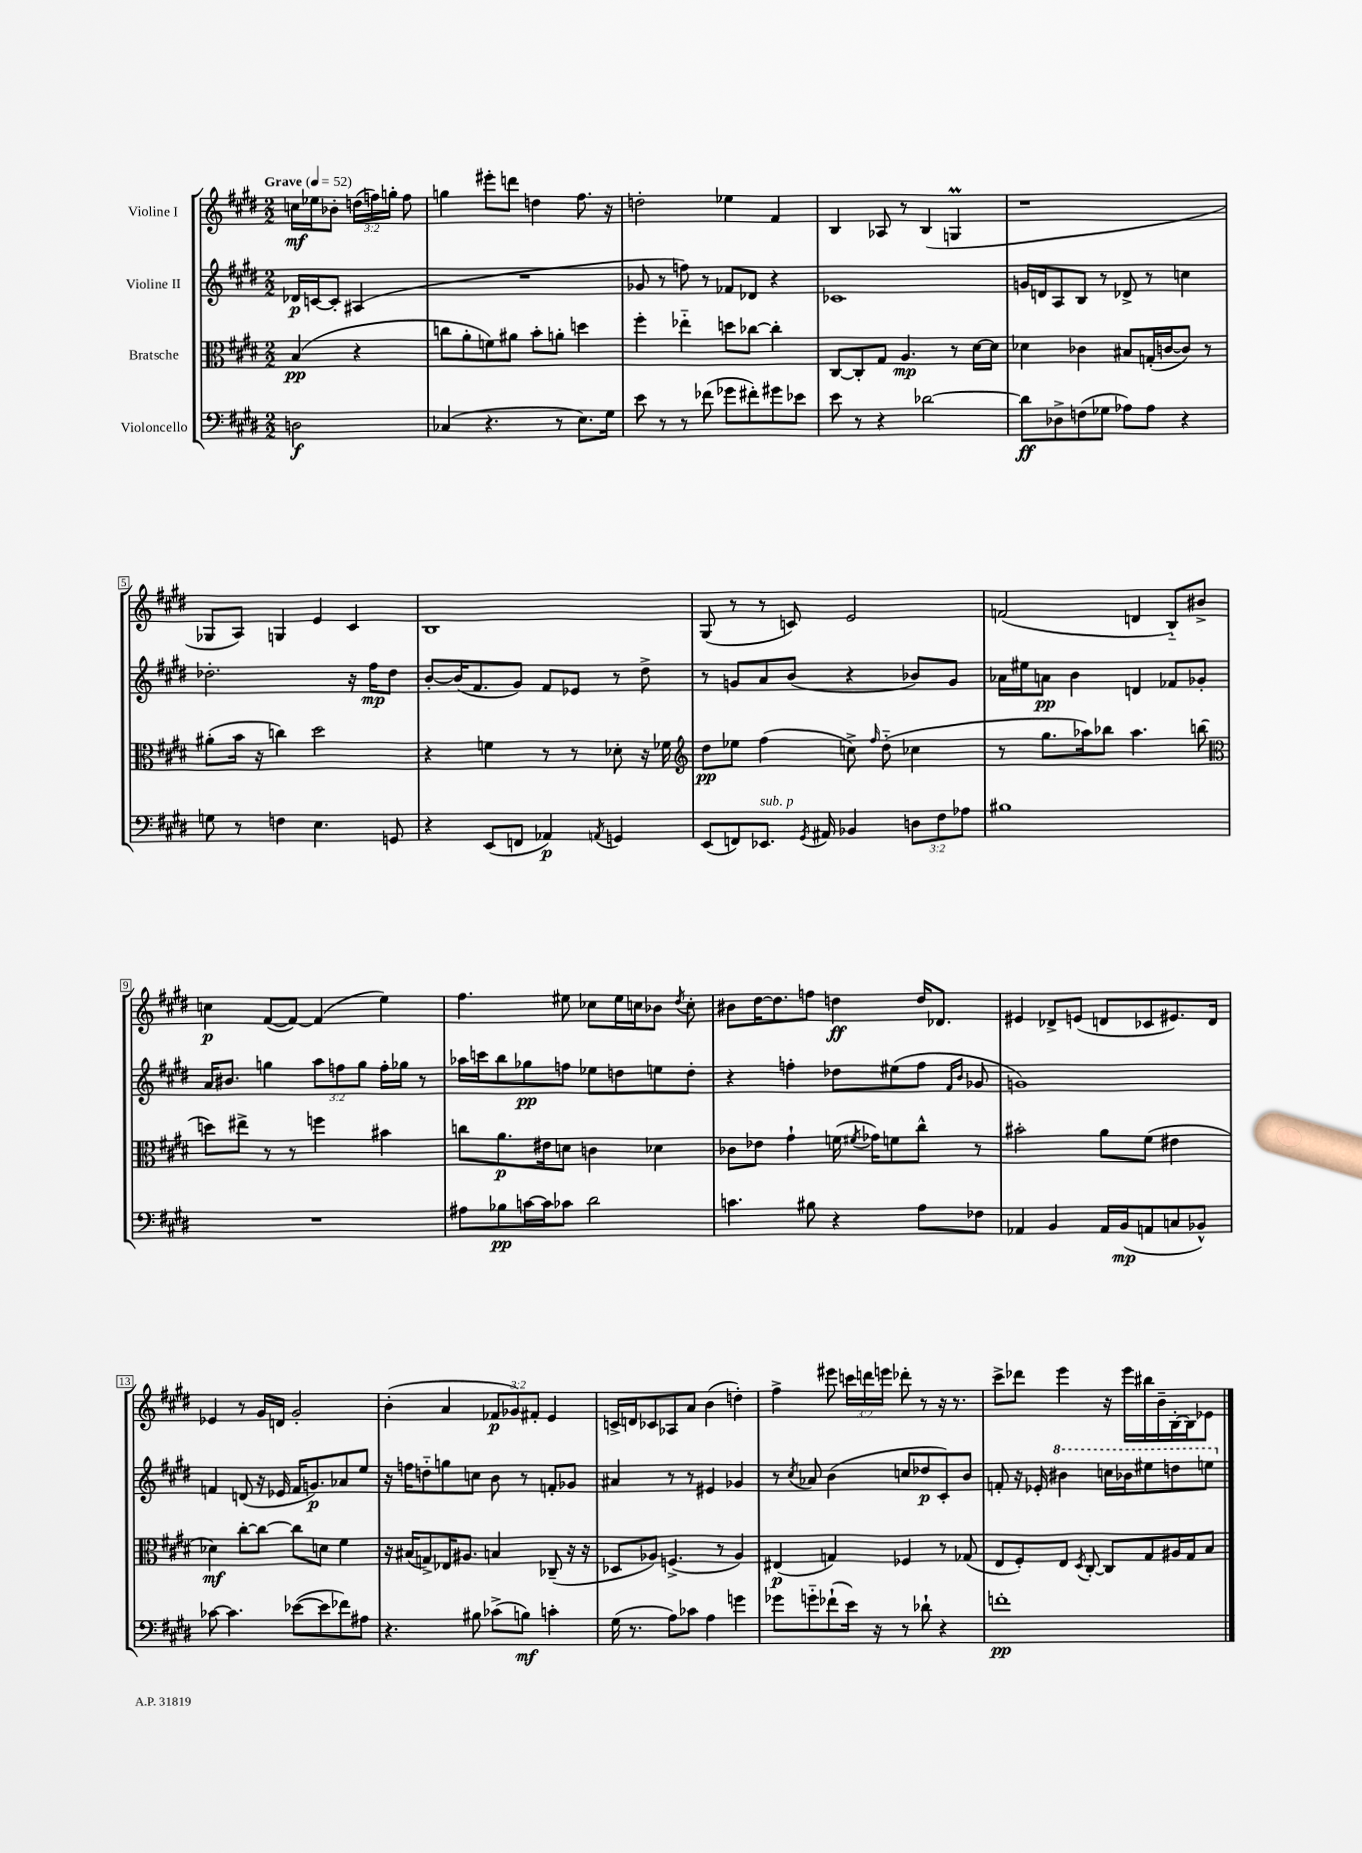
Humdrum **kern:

**kern	**dynam	**kern	**dynam	**kern	**dynam	**kern	**dynam
*part4	*part4	*part3	*part3	*part2	*part2	*part1	*part1
*staff4	*staff4	*staff3	*staff3	*staff2	*staff2	*staff1	*staff1
*I"Violoncello	*	*I"Bratsche	*	*I"Violine II	*	*I"Violine I	*
*clefF4	*	*clefC3	*	*clefG2	*	*clefG2	*
*k[f#c#g#d#]	*	*k[f#c#g#d#]	*	*k[f#c#g#d#]	*	*k[f#c#g#d#]	*
*M2/2	*	*M2/2	*	*M2/2	*	*M2/2	*
*MM52	*	*MM52	*	*MM52	*	*MM52	*
=	=	=	=	=	=	=	=
!	!	!	!	!	!	!LO:TX:a:B:t=Grave	!
2Dn\	f	(4B/	pp	16d-X/LL	p	16ccn\LL	mf
.	.	.	.	[16cn/J	.	16ee-X\J	.
.	.	.	.	8c'/J]	.	8b-X'\J	.
.	.	4r	.	(4A#X/	.	(24ddn\LL	.
.	.	.	.	.	.	24ffn\)	.
.	.	.	.	.	.	24ggn'\JJ	.
.	.	.	.	.	.	8ff\	.
=1	=1	=1	=1	=1	=1	=1	=1
(4C-X/	.	8ccn\L	.	1r	.	4ggn\	.
.	.	8a'\	.	.	.	.	.
4.r	.	8fn\)	.	.	.	8eee#X'\L	.
.	.	8a#X\J	.	.	.	8dddn\J	.
.	.	8b'\L	.	.	.	4ddn\	.
8r	.	8an'\J	.	.	.	.	.
8.E\L)	.	4ddn\	.	.	.	8.ff#\	.
16G#\Jk	.	.	.	.	.	16r	.
=2	=2	=2	=2	=2	=2	=2	=2
8e\	.	4ff#'\	.	8g-X/	.	2ddn'\	.
8r	.	.	.	8r	.	.	.
8r	.	4ee-X\	.	8ffn\)	.	.	.
(8f-X\	.	.	.	8r	.	.	.
8g-X\L	.	8ddn\L	.	8f-X/L	.	4ee-X\	.
8f#X'\)	.	[8cc-X\J	.	8d-X/J	.	.	.
8g#X\	.	4cc-'\]	.	4r	.	4f#/	.
8e-X\J	.	.	.	.	.	.	.
=3	=3	=3	=3	=3	=3	=3	=3
8e\	.	[8C#/L	.	1c-X	.	4B/	.
8r	.	8C#'/]	.	.	.	.	.
4r	.	8G#/J	.	.	.	8A-X/	.
.	.	4.A/	mp	.	.	8r	.
[2d-X\	.	.	.	.	.	(4B/	.
.	.	8r	.	.	.	4GnM/	.
.	.	[16d#\LL	.	.	.	.	.
.	.	16d#\JJ]	.	.	.	.	.
=4	=4	=4	=4	=4	=4	=4	=4
8d-\L]	ff	4d-X\	.	16gn/LL	.	1r	.
.	.	.	.	16dn/J	.	.	.
8D-X^\	.	.	.	8A/	.	.	.
(8Fn\	.	4c-X\	.	8B/J	.	.	.
8G-X\J	.	.	.	8r	.	.	.
8A-X\L)	.	8B#X/L	.	8d-X^/	.	.	.
8A-\J	.	(16Gn'/L	.	8r	.	.	.
.	.	[16cn/J	.	.	.	.	.
4r	.	8c/J])	.	4ccn\	.	.	.
.	.	8r	.	.	.	.	.
!!LO:LB:g=z
=5	=5	=5	=5	=5	=5	=5	=5
8Gn\	.	(8a#X'\L	.	2.dd-X'\	.	8G-X/L	.
8r	.	16b\Jk	.	.	.	8A/J)	.
.	.	16r	.	.	.	.	.
4Fn\	.	4ccn\)	.	.	.	4Gn/	.
4.E\	.	2dd#\	.	.	.	4e/	.
.	.	.	.	16r	.	4c#/	.
.	.	.	.	16ff#\KL	mp	.	.
8GGn/	.	.	.	8dd-\J	.	.	.
=6	=6	=6	=6	=6	=6	=6	=6
4r	.	4r	.	[8b'/L	.	1B	.
.	.	.	.	(16b/K]	.	.	.
.	.	.	.	8.f#/	.	.	.
(8EE/L	.	4fn\	.	.	.	.	.
8FFn/J	.	.	.	8g#/J)	.	.	.
4AA-X/)	p	8r	.	8f#/L	.	.	.
.	.	8r	.	8e-X/J	.	.	.
8qAAn/	.	.	.	.	.	.	.
4GGn/	.	8d-X'\	.	8r	.	.	.
.	.	16r	.	8dd#^\	.	.	.
.	.	16f-X\	.	.	.	.	.
=7	=7	=7	=7	=7	=7	=7	=7
*	*	*clefG2	*	*	*	*	*
(8EE/L	.	8dd#\L	pp	8r	.	(8G#/	.
8FFn/)	.	8ee-X\J	.	8gn/L	.	8r	.
!LO:TX:a:i:t=sub. p	!	!	!	!	!	!	!
8.EE-X/J	.	(4ff#\	.	8a/	.	8r	.
.	.	.	.	(8b/J	.	8cn/)	.
8qGG#/	.	.	.	.	.	.	.
16AA#X/	.	.	.	.	.	.	.
4BB-X/	.	8ccn^\)	.	4r	.	2e/	.
.	.	16qqff#/	.	.	.	.	.
.	.	(8dd#\	.	.	.	.	.
12Dn\L	.	4cc-X\	.	8b-X/L)	.	.	.
12F#\	.	.	.	.	.	.	.
.	.	.	.	8g/J	.	.	.
12A-X\J	.	.	.	.	.	.	.
=8	=8	=8	=8	=8	=8	=8	=8
1B#X	.	8r	.	16a-X\LL	.	(2fn/	.
.	.	.	.	16ee#X\J	.	.	.
.	.	8.gg#\L	.	8an\J	pp	.	.
.	.	.	.	4b\	.	.	.
.	.	16aa-X\k)	.	.	.	.	.
.	.	8bb-X\J	.	.	.	.	.
.	.	4.aa-\	.	4dn/	.	4dn/	.
.	.	.	.	8f-X/L	.	8B/L)	.
.	.	(8bbn\	.	8g-X'/J	.	8b#X^/J	.
!!LO:LB:g=z
=9	=9	=9	=9	=9	=9	=9	=9
*	*	*clefC3	*	*	*	*	*
1r	.	8ddn\L)	.	16a/KL	.	4ccn\	p
.	.	.	.	8.b#X/J	.	.	.
.	.	8ee#X^\J	.	.	.	.	.
.	.	8r	.	4ggn\	.	([8f#/L	.
.	.	8r	.	.	.	8f#/J_)	.
.	.	4ffn\	.	12aa\L	.	(4f#/]	.
.	.	.	.	12ffn\	.	.	.
.	.	.	.	12gg\J	.	.	.
.	.	4b#X\	.	16ff'\LL	.	4ee\)	.
.	.	.	.	16gg-X\JJ	.	.	.
.	.	.	.	8r	.	.	.
=10	=10	=10	=10	=10	=10	=10	=10
8A#X\L	.	8ccn\L	.	16aa-X\LL	.	4.ff#\	.
.	.	.	.	16cccn\J	.	.	.
8B-X\	pp	8.a\	p	8bb\	.	.	.
[16cn\L	.	.	.	8gg-X\	pp	.	.
16c\J]	.	16e#X\k	.	.	.	.	.
8c-X\J	.	8dn\J	.	8ffn\J	.	8ee#X\	.
2d#\	.	4cn\	.	8ee-X\L	.	8cc-X\L	.
.	.	.	.	8ddn\	.	16ee#\L	.
.	.	.	.	.	.	16ccn\J	.
.	.	4d-X\	.	8een\	.	8b-X\J	.
.	.	.	.	.	.	8qdd#/	.
.	.	.	.	8dd'\J	.	8cc'\	.
=11	=11	=11	=11	=11	=11	=11	=11
4.cn\	.	8c-X\L	.	4r	.	8b#X\L	.
.	.	8e-X\J	.	.	.	[16dd#\K	.
.	.	.	.	.	.	8.dd#\]	.
.	.	4g#`\	.	4ffn'\	.	.	.
8B#X\	.	.	.	.	.	8ffn\J	.
4r	.	(16fn\	.	8dd-X\L	.	4ddn\	ff
.	.	8qf#X/	.	.	.	.	.
.	.	16g-X\KL)	.	.	.	.	.
.	.	8fn\	.	(8ee#X\	.	.	.
8A\L	.	8cc#^^\J	.	8ff\J	.	16dd/KL	.
.	.	.	.	.	.	8.d-X/J	.
.	.	.	.	16qqf#/LL	.	.	.
.	.	.	.	16qqb/JJ	.	.	.
8F-X\J	.	8r	.	8g-X/	.	.	.
=12	=12	=12	=12	=12	=12	=12	=12
4AA-X/	.	2b#X'\	.	1gn)	.	4e#X/	.
4BB/	.	.	.	.	.	8d-X^/L	.
.	.	.	.	.	.	(8en/J	.
16AA-/LL	.	8a\L	.	.	.	8dn/L	.
(16BB/J	mp	.	.	.	.	.	.
8AAn/	.	(8f#\J	.	.	.	8c-X/	.
8Cn/	.	4e#X\	.	.	.	8.e#X/)	.
8BB-X^^/J)	.	.	.	.	.	.	.
.	.	.	.	.	.	16d/Jk	.
!!LO:LB:g=z
=13	=13	=13	=13	=13	=13	=13	=13
[8c-X\	.	4d-X\)	mf	4fn/	.	4e-X/	.
4.c-\]	.	.	.	.	.	.	.
.	.	[8cc#'\L	.	(8dn/	.	8r	.
.	.	8cc#\J_	.	16r	.	16g#/LL	.
.	.	.	.	16e-X/	.	16dn/JJ	.
([8e-X\L	.	8cc#\L]	.	16f/KL	.	2g#'/	.
.	.	.	.	8.gn/)	p	.	.
8e-\]	.	8dn\J	.	.	.	.	.
8f-X\)	.	4f#\	.	8a-X/	.	.	.
8A#X\J	.	.	.	8ee/J	.	.	.
=14	=14	=14	=14	=14	=14	=14	=14
4.r	.	16r	.	16r	.	(4b'\	.
.	.	(16B#X/KL	.	16ffn\KL	.	.	.
.	.	8Gn^/)	.	8ddn\	.	.	.
.	.	16E-X/K	.	8ggn\	.	4a/	.
.	.	8.A#X/J	.	.	.	.	.
8B#X\	.	.	.	8ccn\J	.	.	.
(8c-X^\L	.	4Bn/	.	8b\	.	12f-X/L	p
.	.	.	.	.	.	12g-X/)	.
8Bn\J)	mf	.	.	8r	.	.	.
.	.	.	.	.	.	12f#X'/J	.
4cn'\	.	(8C-X~/	.	8fn'/L	.	4e/	.
.	.	16r	.	8g-X/J	.	.	.
.	.	16r	.	.	.	.	.
=15	=15	=15	=15	=15	=15	=15	=15
(16G#\	.	8D-X/L	.	4a#X/	.	16cn^/LL	.
8.r	.	.	.	.	.	16dn/J	.
.	.	8A-X/J)	.	.	.	8c-X/	.
8A\L)	.	(4.Fn^/	.	8r	.	8A-X/	.
8c-X\J	.	.	.	8r	.	8a/J	.
4A\	.	.	.	4e#X/	.	(4b\	.
.	.	8r	.	.	.	.	.
4gn\	.	4A-/)	.	4g-X/	.	4ddn'\)	.
=16	=16	=16	=16	=16	=16	=16	=16
8g-X\L	.	(4E#X/	p	8r	.	4ff#^\	.
.	.	.	.	8qcc#/	.	.	.
8gn\	.	.	.	8a-X/	.	.	.
(8f-X`\	.	4Gn/)	.	(4b\	.	8eee#X\	.
16e\Jk)	.	.	.	.	.	24cccn\LL	.
.	.	.	.	.	.	24dddn\	.
16r	.	.	.	.	.	.	.
.	.	.	.	.	.	24eeen\JJ	.
8r	.	4F-X/	.	8ccn/L	.	8ddd-X'\	.
8d-X`\	.	.	.	8dd-X/	p	8r	.
4r	.	8r	.	8c#'/)	.	16r	.
.	.	.	.	.	.	8.r	.
.	.	(8G-X/	.	8b/J	.	.	.
=17	=17	=17	=17	=17	=17	=17	=17
1fn'	pp	8E/L	.	8fn'/	.	8ccc#^\L	.
.	.	8F#'/)	.	16r	.	8ddd-X\J	.
.	.	.	.	16e-X'/	.	.	.
*	*	*	*	*8va	*	*	*
.	.	8E/J	.	4bb#X\	.	4eee\	.
.	.	8qD#/	.	.	.	.	.
.	.	[8C#'/	.	.	.	.	.
.	.	8C#/L]	.	16cccn\LL	.	16r	.
.	.	.	.	16bb-X\J	.	16eee\LL	.
.	.	8G#/	.	8eee#X\	.	16bb#X\	.
.	.	.	.	.	.	16b~\	.
.	.	16A#X/L	.	8dddn\	.	[16B'\	.
.	.	16G#/J	.	.	.	16B\J]	.
.	.	8B/J	.	8eeen\J	.	8e-X\J	.
*	*	*	*	*X8va	*	*	*
==	==	==	==	==	==	==	==
*-	*-	*-	*-	*-	*-	*-	*-
